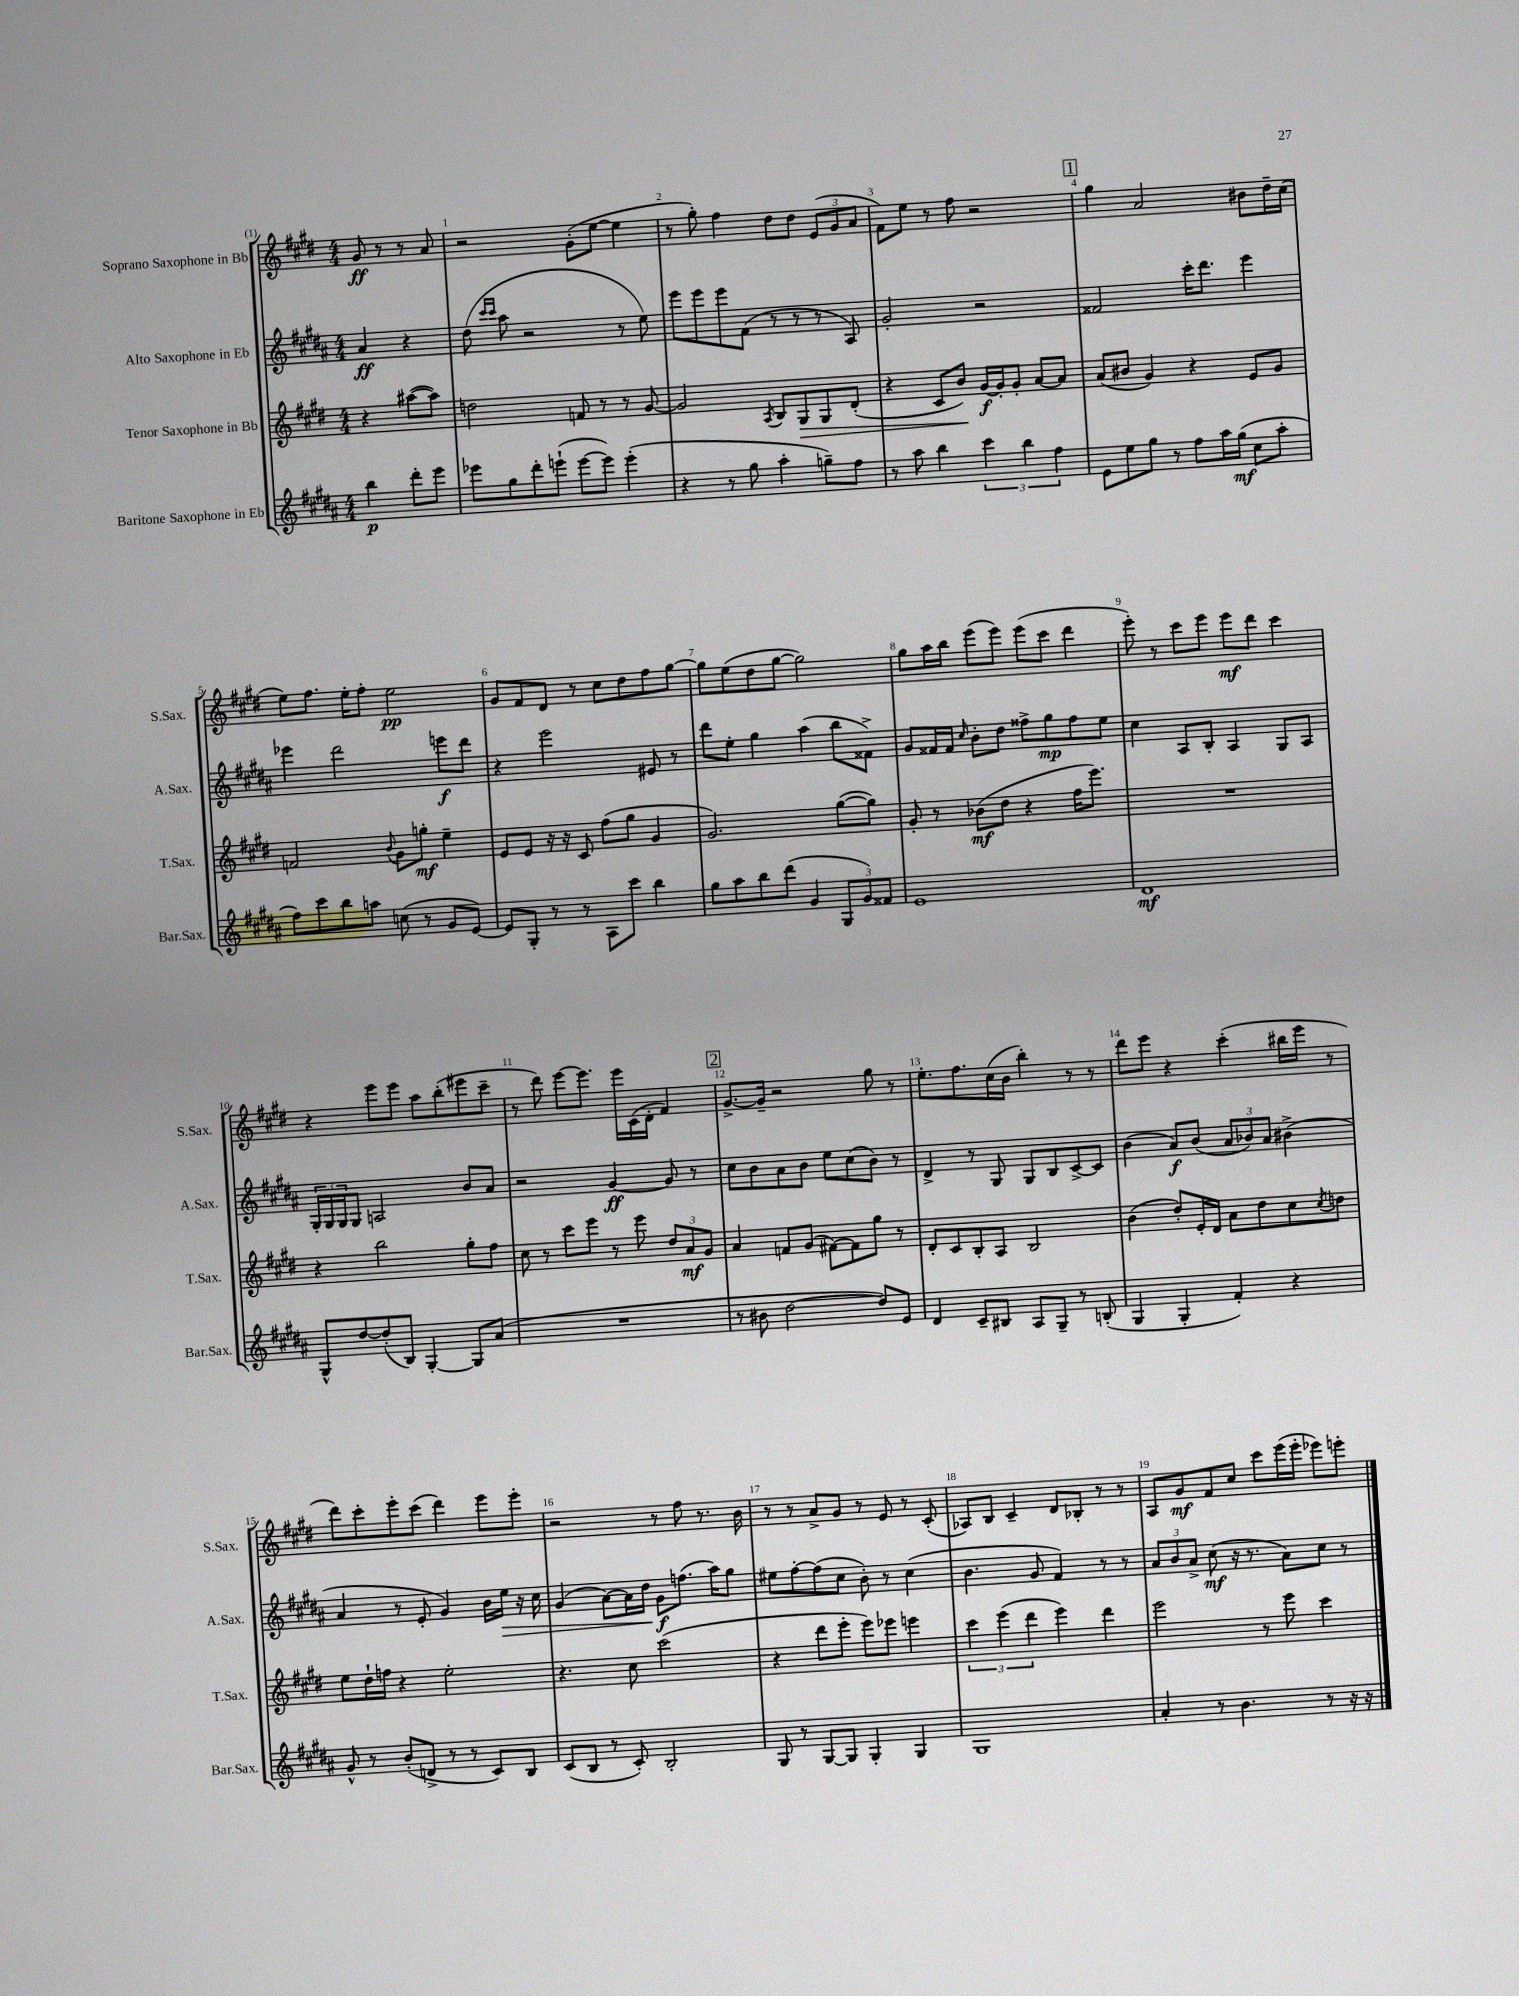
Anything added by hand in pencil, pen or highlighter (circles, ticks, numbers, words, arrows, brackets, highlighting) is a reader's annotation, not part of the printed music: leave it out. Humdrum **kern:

**kern	**kern	**kern	**kern
*staff4	*staff3	*staff2	*staff1
*clefG2	*clefG2	*clefG2	*clefG2
*k[f#c#g#d#a#]	*k[f#c#g#d#]	*k[f#c#g#d#a#]	*k[f#c#g#d#]
*M4/4	*M4/4	*M4/4	*M4/4
4bb\	4r	4a#/	8g#/
.	.	.	8r
8ddd#'\L	([8aa#\L	4r	8r
8eee\J	8aa#\]J)	.	8a/
=	=	=	=
8eee-\L	2dd\	(8dd#\	2r
.	.	16qqccc#/LL	.
.	.	16qqccc#/JJ	.
8gg#\	.	8aa#\	.
8ddd#'\	.	2r	.
(8eee`\J	.	.	.
[8eee\L	8f/	.	(8g#'\L
8eee\]J)	8r	.	[8ee\J
(4eee'\	8r	8r	4ee\]
.	[8g#/	8ee\)	.
=	=	=	=
4r	2g#/]	8eee\L	8r
.	.	8eee\	8gg#'\)
8r	.	8eee\	4ff#\
8gg#\	.	(8f#\J	.
.	8qA/	.	.
4aa#'\	8B/L	8r	8dd#\L
.	8G#/	8r	8dd#\J
8gg~\L)	8G#/	8r	(12e/L
.	.	.	12g#/
8ff#\J	(8d#'/J	8A#/)	.
.	.	.	12a/J
=	=	=	=
8r	4r	2g#'/	8f#\L)
8aa#\	.	.	8ee\J
4bb\	8c#/L	.	8r
.	8b/J)	.	8ff#\
6ccc#\	[16g#/LL	2r	2r
.	16g#'/]J	.	.
.	8g#'/J	.	.
6bb\	.	.	.
.	[8a/L	.	.
6ff#\	.	.	.
.	8a/]J	.	.
=	=	=	=
8e\L	(8a/L	2f##/	4gg#\
8ee\	8b#/J	.	.
8gg#\J	4g#/)	.	2a/
8r	.	.	.
8ff#\L	4r	16ccc#'\LK	.
.	.	8.ddd#\J	.
16aa#\L	.	.	.
(16gg#\JJ	.	.	.
8cc#\L	8e/L	4eee\	8b#\L
8aa#'\J	8g#/J	.	16dd#~\L
.	.	.	(16cc#\JJ
=	=	=	=
8ff#\L)	2f/	4eee-\	8ee\L)
8ccc#\	.	.	8.ff#\J
8bb\	.	2ddd#\	.
.	.	.	16ee'\LK
8aa\J	.	.	8ff#'\J
.	8qqb/	.	.
(8cc\	8g#\L	.	2ee\
8r	8gg'\J	.	.
8g#/L	4ee~\	8eee\L	.
[8e/J)	.	8ddd#\J	.
=	=	=	=
8e/]L	8e/L	4r	8g#/L
8G#'/J	8e/J	.	8f#/
8r	16r	2eee\	8d#/J
.	16r	.	.
8r	8c#/	.	8r
8A#\L	(8ff#\L	.	8cc#\L
8ccc#\J	8gg#\J	.	8dd#\
4bb\	4g#/	8e#/	8ff#\
.	.	8r	[8gg#\J
=	=	=	=
8gg#\L	2.g#/)	8ddd#\L	8gg#\]L
8aa#\	.	8ee'\J	(8ee\
8bb\	.	4gg#\	8dd#\
(8ddd#\J	.	.	[8gg#\J
4g#/	.	(4aa#\	2gg#\])
12G#/L	([8gg#\L	8bb\L	.
12g#/)	.	.	.
.	8gg#\]J)	8f##^\J)	.
12f##/J	.	.	.
=	=	=	=
1e	8g#'/	8g#/L	8gg#\L
.	8r	16f##/L	16aa\L
.	.	16f##/JJ	16bb\JJ
.	.	16qqcc#/	.
.	(8b-\L	8b'\L	(8eee\L
.	8dd#\J	8dd#\J	8eee\J)
.	4r	8ff##^\L	(8eee\L
.	.	8gg#\	8ccc#\J
.	16ff#\LK	8ff##\	4ddd#\
.	8.eee\J)	.	.
.	.	8ee\J	.
=	=	=	=
1d#	1r	4cc#\	8eee'\)
.	.	.	8r
.	.	8A#/L	8ccc#\L
.	.	8B'/J	8eee\J
.	.	4A#/	8eee\L
.	.	.	8ddd#\J
.	.	8G#/L	4ccc#\
.	.	8A#/J	.
=	=	=	=
8G#^^/L	4r	24G#'/LL	4r
.	.	24G#/	.
.	.	24G#/J	.
[8dd#/	.	8G#/J	.
(8dd#'/]	2bb\	2A/	8eee\L
8B/J)	.	.	8eee\J
[4G#'/	.	.	8aa\L
.	.	.	(8bb'\
8G#/]L	8gg#'\L	8b/L	8eee#\
(8a#/J	8ff#\J	8a#/J	8ccc#~\J
=	=	=	=
1r	8cc#\	2r	8r
.	8r	.	8ddd#\)
.	8ccc#\L	.	[8eee\L
.	8eee\J	.	8.eee\]J
.	8r	[4g#/	.
.	.	.	16eee\LL
.	8eee\	.	(16c#\
.	.	.	16d#'\JJ
.	12dd#/L	8g#/]	4f#/)
.	12a/	.	.
.	.	8r	.
.	12g#/J	.	.
=	=	=	=
8r	4a/	8cc#\L	[8.g#^/L
8b#\	.	8b\	.
.	.	.	16g#~/]Jk
[2dd#\	8f/L	8a#\	2r
.	(8g#/J	8b\J	.
.	[8f#\L)	8ee\L	.
.	8f#\]	(8cc#\	.
8dd#/]L)	8gg#\J	8b\J)	8gg#\
8e/J	8r	8r	8r
=	=	=	=
4d#/	8d#'/L	4d#^/	8.ee'\L
.	8c#/	.	.
.	.	.	8.ff#\
8c#~/L	8B'/	8r	.
8B#/J	8A/J	8G#/	(16cc#\L
.	.	.	16b\JJ
8A#/L	2B/	8G#/L	4bb'\)
8G#~/J	.	8B/	.
8r	.	[8c#^/	8r
(8B'/	.	8c#/]J	8r
=	=	=	=
4G#/	(4b\	(4b\	8ddd#\L
.	.	.	8eee\J
4G#'/	8dd#'/L)	8a#/L)	4r
.	16e'/L	(8b/J	.
.	16d#/JJ	.	.
4f#'/)	8a\L	12a#/L	(4ccc#'\
.	.	12b-/)	.
.	8dd#\	.	.
.	.	12a#/J	.
4r	8cc#\	(4b#^\	16bb#\LL
.	.	.	16eee\JJ
.	8qcc#/	.	.
.	8dd\J	.	8r
=	=	=	=
8g#^^/	8ee\L	4a#/	8ddd#\L)
8r	16dd#`\L	.	8ccc#'\
.	16ff\JJ	.	.
(8b'/L	4r	8r	8eee'\
8d^/J	.	8e'/	(8ccc#\J
8r	2ee'\	4g#/)	4ddd#\)
8r	.	.	.
8c#/L)	.	16b\LL	8eee\L
.	.	16ee\JJ	.
8B/J	.	16r	8eee'\J
.	.	16cc#\	.
=	=	=	=
(8c#/L	4.r	(4g#/	2r
8B/J	.	.	.
8r	.	[8a#\L)	.
8c#'/)	8cc#\	16a#\]L	.
.	.	16dd#\JJ	.
2B'/	(2ccc#\	8g#\L	8r
.	.	(8.ff\J	8ff#\
.	.	.	8.r
.	.	16aa#\LK)	.
.	.	8gg#\J	.
.	.	.	16b\
=	=	=	=
8G#/	4r	8ee#\L	8r
8r	.	[8ff#'\	8r
[8G#/L	8ddd#\L	(8ff#\]	8a^/L
8G#/]J	8eee'\J	8cc#\J	8g#/J
4G#'/	8eee\L)	8b'\)	8r
.	8eee-\J	8r	8e/
4G#/	4eee\	(4cc#\	8r
.	.	.	(8c#'/
=	=	=	=
1G#	6ccc#\	4.b\	8A-/L)
.	.	.	8B/J
.	(6eee\	.	.
.	.	.	4c#~/
.	6ddd#\	.	.
.	.	8g#/	.
.	4eee\)	4f#/)	8d#/L
.	.	.	8B-'/J
.	4ddd#\	8r	8r
.	.	8r	8r
=	=	=	=
4a#'/	2eee\	12a#/L	8A/L
.	.	12b/	.
.	.	.	8g#/
.	.	12a#^/J	.
8r	.	(8cc#\	8f#/
4.b\	.	16r	8cc#/J
.	.	8.r	.
.	8r	.	8ccc#\L
.	8eee\	8a#\L)	(16eee\L
.	.	.	16eee'\JJ
8r	4ccc#\	8cc#\J	8eee-\L)
16r	.	8r	8eee'\J
16r	.	.	.
==	==	==	==
*-	*-	*-	*-
